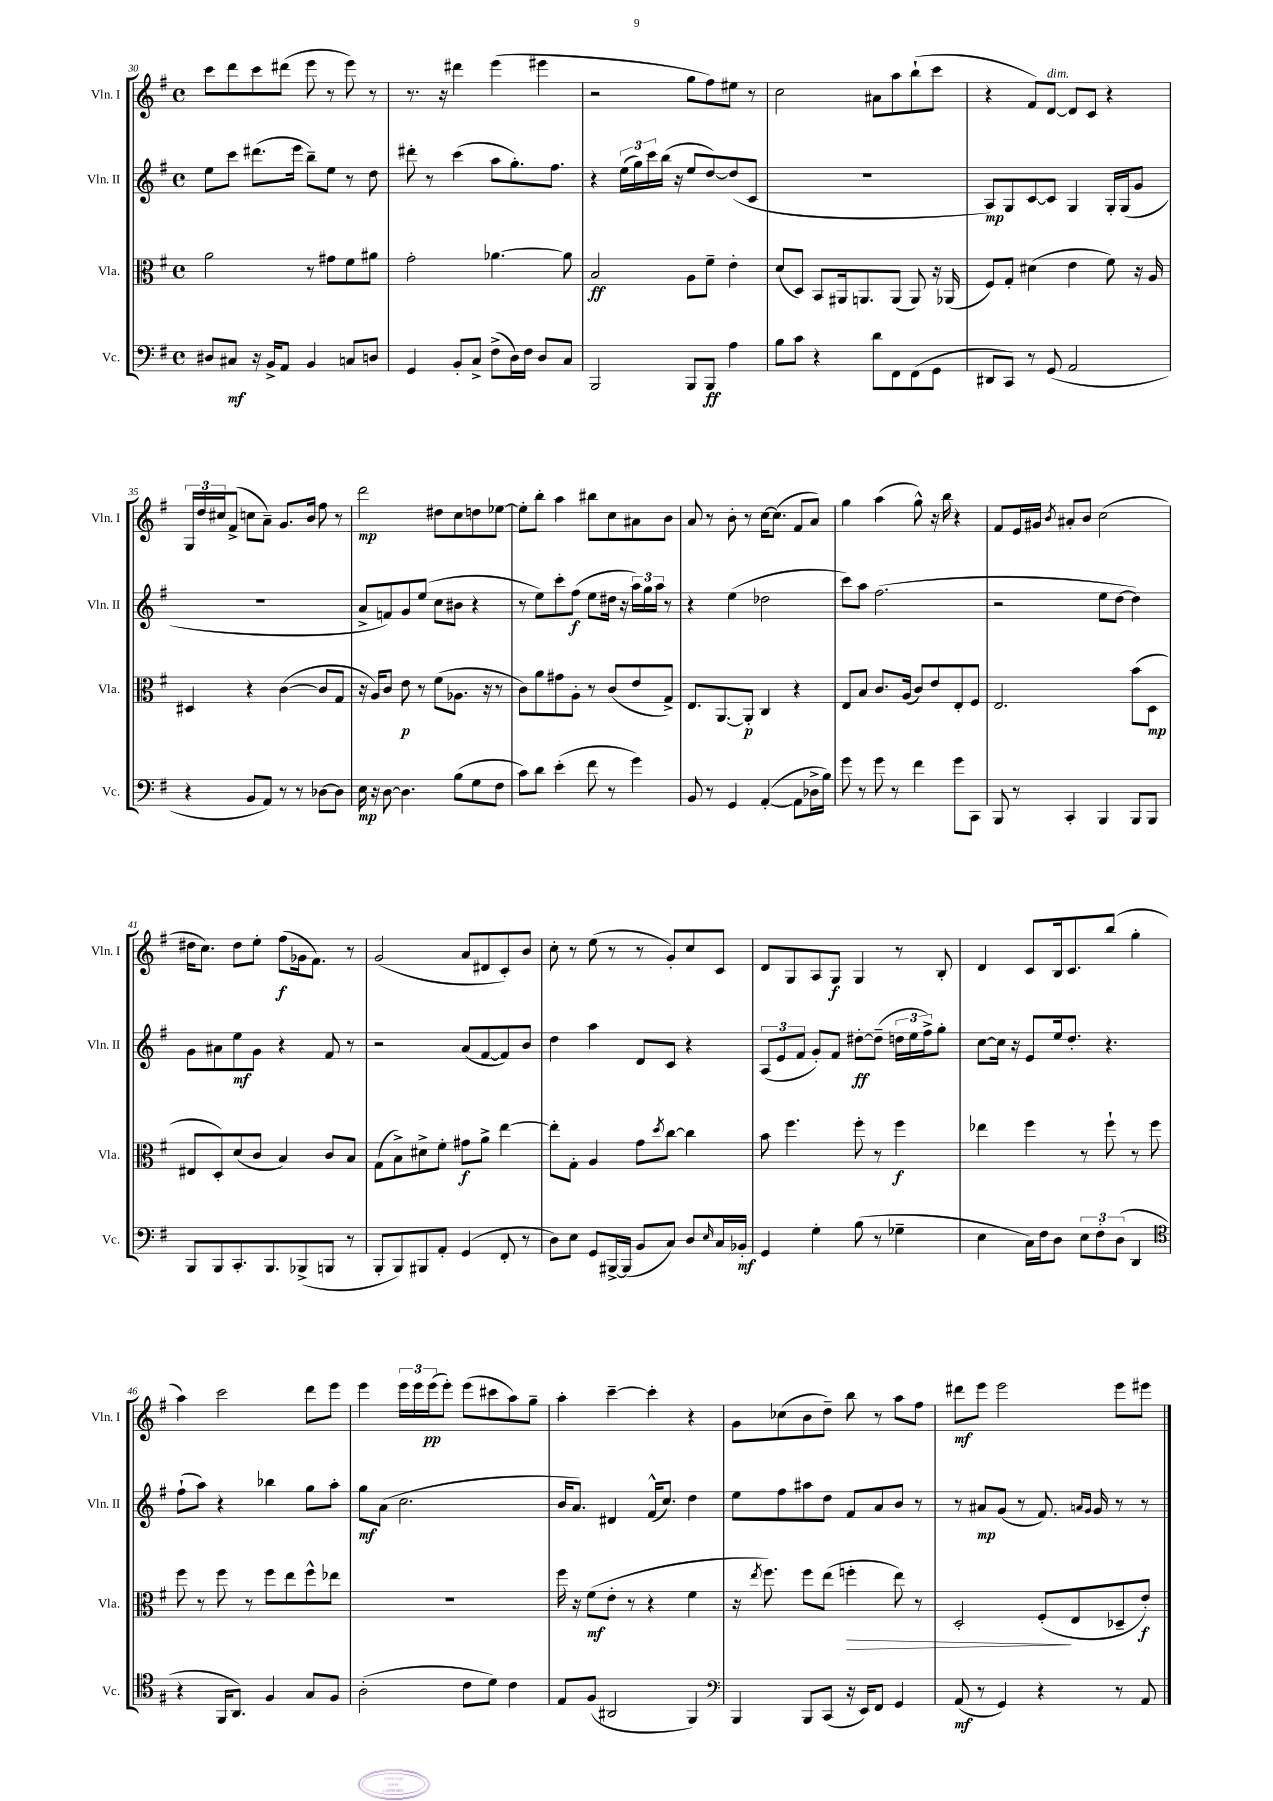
<<
\new StaffGroup <<
\new Staff = "s0" \with { instrumentName = "Vln. I" shortInstrumentName = "Vln. I" } {
    \clef treble \key g \major \defaultTimeSignature \time 4/4
    c'''8 d'''8 c'''8 dis'''8( e'''8 r8 e'''8) r8 |
    r8. r16 dis'''4 e'''4( eis'''4 |
    r2 g''8 fis''8) eis''8 r8 |
    c''2 ais'8 a''8 b''8-!( c'''8 |
    r4 fis'8) d'8~^\markup { \italic "dim." } d'8 c'8 r4 |
    \tuplet 3/2 { g16 d''16 cis''16 } fis'8->( c''8 a'8--) g'8. b'16 fis''8 r8 |
    d'''2\mp dis''8 c''8 d''8 ees''8~ |
    ees''8-. b''8-. a''4 bis''8 c''8 ais'8 b'8 |
    a'8 r8 b'8-. r8 c''16~ c''8.( fis'8 a'8) |
    g''4 a''4( g''8-^) r16 b''16 r4 |
    fis'8 e'16 gis'16 \acciaccatura { b'8 } ais'8-. b'8 c''2( |
    dis''16 c''8.) dis''8 e''8-. fis''8\f( ges'16 fis'8.) r8 |
    g'2( a'8 dis'8 c'8-.) b'8 |
    c''8-. r8 e''8( r8 r8 g'8-.) c''8 c'8 |
    d'8 g8 a8 g8\f g4 r8 b8-. |
    d'4 c'8 b16 c'8. b''8( g''4-. |
    a''4) c'''2 d'''8 e'''8 |
    e'''4 \tuplet 3/2 { e'''16 e'''16 e'''16\pp( } e'''8-.) e'''8( cis'''8 a''8) g''8-- |
    a''4-. c'''4~-- c'''4-. r4 |
    g'8 ces''8( b'8 d''8--) b''8 r8 a''8 fis''8 |
    dis'''8\mf e'''8 e'''2 e'''8 eis'''8 \bar "|." |
}
\new Staff = "s1" \with { instrumentName = "Vln. II" shortInstrumentName = "Vln. II" } {
    \clef treble \key g \major \defaultTimeSignature \time 4/4
    e''8 c'''8 dis'''8.( e'''16 b''8--) e''8 r8 d''8 |
    dis'''8-. r8 c'''4( a''8 g''8.-.) fis''8. |
    r4 \tuplet 3/2 { e''16( g''16) c'''16 } b''16( r16 e''8 d''8~) d''8( c'8 |
    R1 |
    a8\mp) g8 c'8~ c'8 g4 g16-. g16( g'8 |
    r1 |
    a'8-> f'8) g'8 e''8( c''8 bis'8 r4 |
    r8 e''8) c'''8-. fis''8\f( e''8 dis''16 r16 \tuplet 3/2 { a''16) g''16 a''16 } r8 |
    r4 e''4( des''2 |
    c'''8) a''8 fis''2.( |
    r2 e''8 d''8~ d''4) |
    g'8 ais'8 e''8\mf g'8 r4 fis'8 r8 |
    r2 a'8( fis'8~ fis'8) b'8 |
    d''4 a''4 d'8 c'8 r4 |
    \tuplet 3/2 { a8( e'8 fis'8 } g'8-.) fis'8 dis''8~-.\ff dis''8--( \tuplet 3/2 { d''16 e''16 fis''16->) } g''8-. |
    c''8~ c''16 r16 e'8 e''16 d''8.-. r4. |
    fis''8-!( a''8) r4 bes''4 g''8 a''8-. |
    g''8\mf a'8( c''2. |
    b'16 a'8.) dis'4 fis'16-^( c''8.) d''4 |
    e''8 fis''8 ais''8 d''8 fis'8 a'8 b'8 r8 |
    r8 ais'8\mp g'8( r8 fis'8.) \grace { a'16 g'16 } g'16 r8 r8 \bar "|." |
}
\new Staff = "s2" \with { instrumentName = "Vla." shortInstrumentName = "Vla." } {
    \clef alto \key g \major \defaultTimeSignature \time 4/4
    a'2 r8 gis'8 fis'8 ais'8 |
    g'2-. aes'4.~ aes'8 |
    b2\ff a8 fis'8-- e'4-. |
    d'8( d8) b,8 ais,16 a,8. a,8( a,8) r16 aes,16( |
    fis8) g8-. dis'4( e'4 fis'8) r16 a16 |
    dis4 r4 c'4~( c'8 g8 |
    r16 a16) c'8 e'8\p r8 fis'8( aes8. r16 r8 |
    c'8) a'8 gis'8 a8-. r8 c'8( e'8 g8->) |
    e8. a,8.~ a,8-.\p c4 r4 |
    e8 b8 c'8. a16( c'8) e'8 e8-. fis8 |
    e2. b'8( d8\mp |
    eis8 d8-.) d'8( c'8 b4) c'8 b8 |
    g8( b8->) dis'8-> fis'8-. gis'8\f a'8-> e''4~ |
    e''8-. g8-. a4 g'8 \acciaccatura { d''8 } c''8~ c''4 |
    b'8 fis''4. fis''8-. r8 fis''4\f |
    ees''4 fis''4 r8 fis''8-! r8 fis''8 |
    fis''8 r8 fis''8 r8 fis''8 e''8 fis''8-^ ees''8 |
    R1 |
    fis''16 r16 fis'8\mf( e'8-. r8 r4 fis'4 |
    r16 \acciaccatura { e''8 } fis''8.) fis''8 e''8( f''4-.\> e''8) r8 |
    d2-. fis8-.\!( e8 des8-- e'8-.\f) \bar "|." |
}
\new Staff = "s3" \with { instrumentName = "Vc." shortInstrumentName = "Vc." } {
    \clef bass \key g \major \defaultTimeSignature \time 4/4
    dis8 cis8\mf r16 b,16-> a,8 b,4 c8 d8 |
    g,4 b,8-. c8-> fis8->( d16) fis16 d8 c8 |
    b,,2 b,,8 b,,8\ff a4 |
    b8 c'8 r4 d'8 fis,8 fis,8( g,8 |
    dis,8 c,8) r8 g,8( a,2 |
    r4 b,8 a,8) r8 r8 des8~ des8 |
    e16\mp r16 d8~ d4. b8( g8 fis8 |
    c'8) d'8 e'4-.( fis'8 r8 g'4) |
    b,8 r8 g,4 a,4~-.( a,8 des16-> b16) |
    g'8 r8 g'8 r8 fis'4 g'8 c,8 |
    b,,8 r8 c,4-. b,,4 b,,8 b,,8 |
    b,,8 b,,8 c,8.-. b,,8. bes,,8->( b,,8 r8 |
    b,,8-. b,,8) bis,,8 a,8-. g,4( fis,8-. r8 |
    d8) e8 g,8 bis,,16~-> bis,,16( b,8 c8) d8 \grace { e16 } c16 bes,16-.\mf |
    g,4 g4-. b8( r8 ges4-- |
    e4 c16) fis16 d8 \tuplet 3/2 { e8 fis8-. d8( } d,4 |
    \clef tenor r4 fis,16 a,8.) fis4 g8 fis8 |
    a2-.( c'8 d'8) c'4 |
    e8 fis8( ais,2 fis,4) |
    \clef bass b,,4 b,,8 c,8( r16 e,16) fis,8 g,4 |
    a,8\mf( r8 g,4) r4 r8 a,8 \bar "|." |
}
>>
>>
\layout { \context { \Score currentBarNumber = #30 } }
